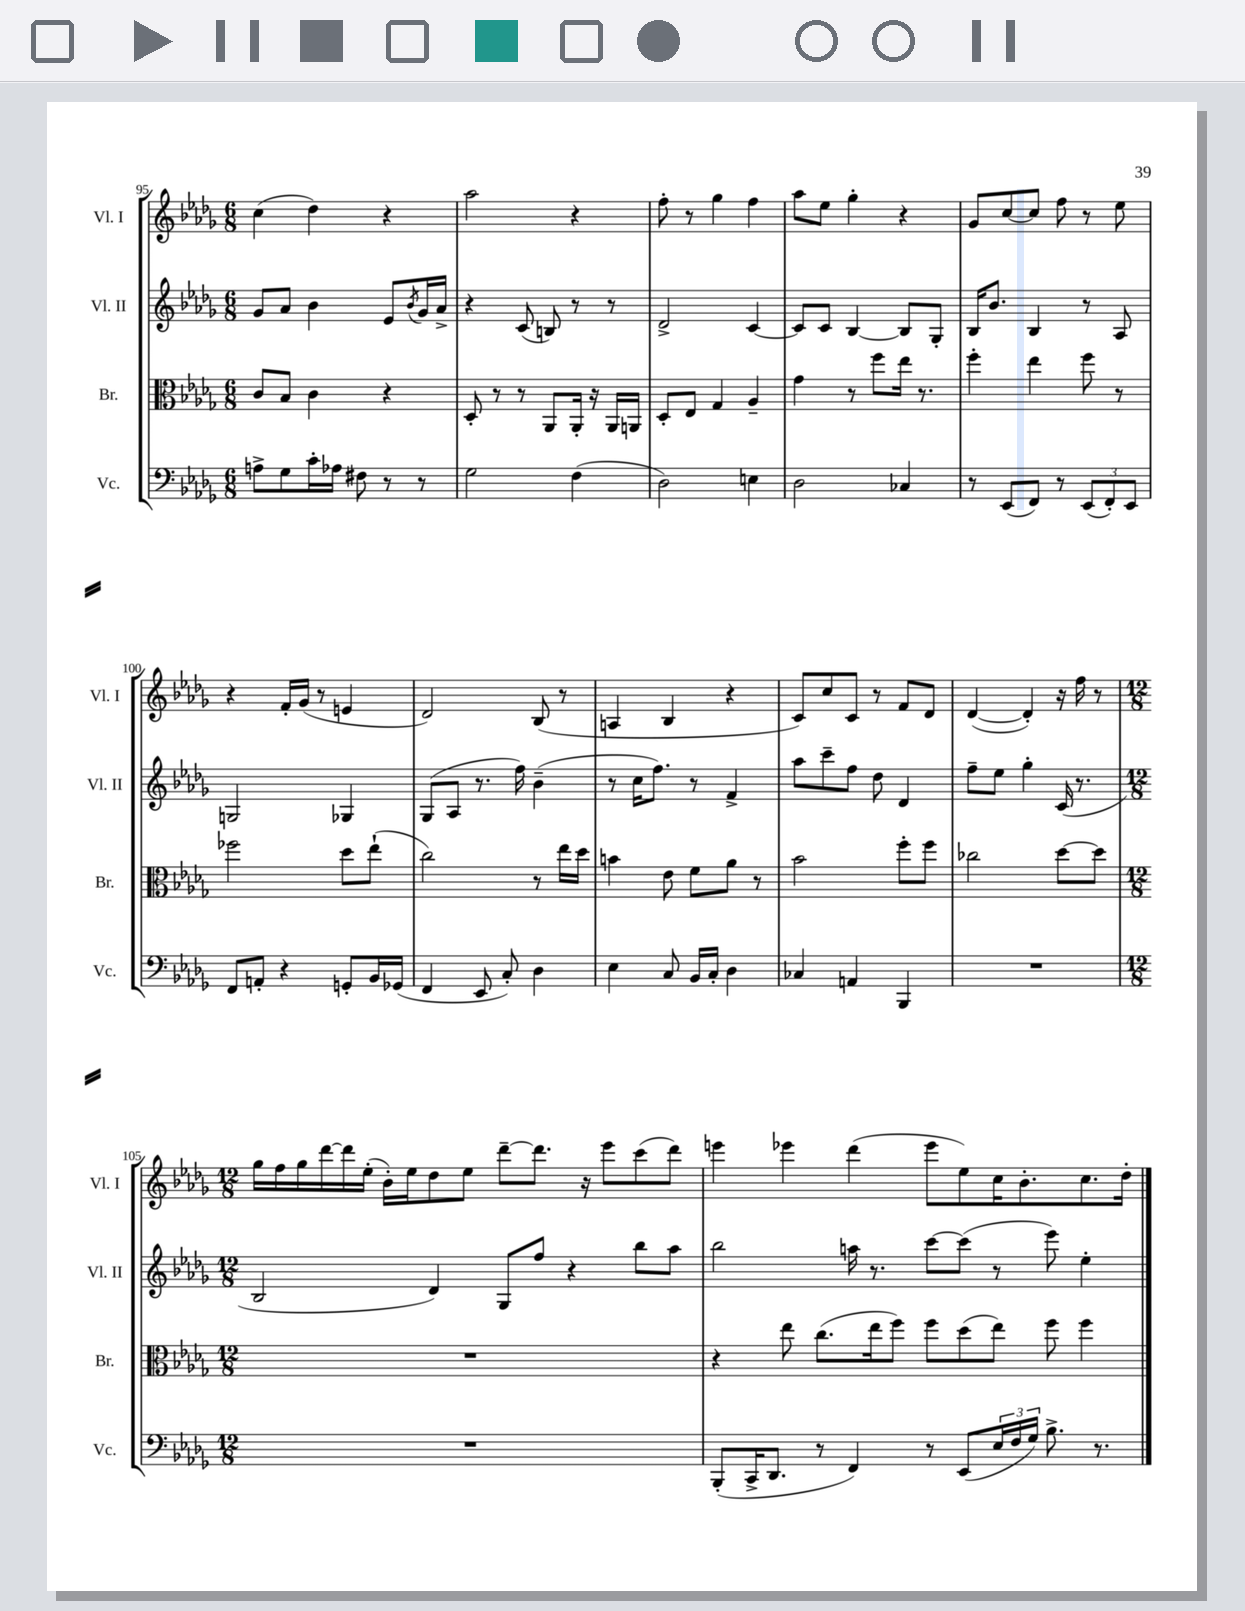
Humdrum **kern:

**kern	**kern	**kern	**kern
*part4	*part3	*part2	*part1
*staff4	*staff3	*staff2	*staff1
*I"Vc.	*I"Br.	*I"Vl. II	*I"Vl. I
*I'Vc.	*I'Br.	*I'Vl. II	*I'Vl. I
*clefF4	*clefC3	*clefG2	*clefG2
*k[b-e-a-d-g-]	*k[b-e-a-d-g-]	*k[b-e-a-d-g-]	*k[b-e-a-d-g-]
*M6/8	*M6/8	*M6/8	*M6/8
=95	=95	=95	=95
8An^\L	8c/L	8g-/L	(4cc\
8G-\	8B-/J	8a-/J	.
16c'\L	4c\	4b-\	4dd-\)
16A-X\JJ	.	.	.
8F#X\	.	.	.
8r	4r	8e-/L	4r
.	.	8qb-/	.
8r	.	16g-/L	.
.	.	16a-^/JJ	.
=96	=96	=96	=96
2G-\	8D-'/	4r	2aa-\
.	8r	.	.
.	8r	(8c/	.
.	8AA-/L	8Bn/)	.
(4F\	16AA-'/Jk	8r	4r
.	16r	.	.
.	16AA-/LL	8r	.
.	16AAn/JJ	.	.
=97	=97	=97	=97
2D-\)	8D-'/L	2d-^/	8ff'\
.	8E-/J	.	8r
.	4G-/	.	4gg-\
4En\	4A-~/	[4c/	4ff\
=98	=98	=98	=98
2D-\	4g-\	8c/L]	8aa-\L
.	.	8c/J	8ee-\J
.	8r	[4B-/	4gg-'\
.	8ff\L	.	.
4C-X/	16ee-\Jk	8B-/L]	4r
.	8.r	.	.
.	.	8G-'/J	.
=99	=99	=99	=99
8r	4ff'\	16B-/KL	8g-/L
.	.	8.b-/J	.
(8EE-/L	.	.	[8cc/
8FF/J)	4ee-\	4B-/	8cc/J]
8r	.	.	8ff\
(12EE-/L	8ff\	8r	8r
12FF'/)	.	.	.
.	8r	8A-/	8ee-\
12EE-/J	.	.	.
!!LO:LB:g=z
=100	=100	=100	=100
8FF/L	2ff-X\	2Gn/	4r
8AAn'/J	.	.	.
4r	.	.	16f'/LL
.	.	.	(16g-/JJ
.	.	.	8r
8GGn'/L	8dd-\L	4G-X/	4en/
16BB-/L	(8ee-`\J	.	.
(16GG-X/JJ	.	.	.
=101	=101	=101	=101
4FF/	2cc\)	(8G-/L	2d-/)
.	.	8A-/J	.
8EE-/	.	8.r	.
8C'/)	.	.	.
.	.	16ff\)	.
4D-\	8r	(4b-~\	(8B-/
.	16ee-\LL	.	8r
.	16dd-\JJ	.	.
=102	=102	=102	=102
4E-\	4bn\	8r	4An/
.	.	16cc\KL	.
.	.	8.ff\J)	.
8C/	8e-\	.	4B-/
16BB-/LL	8f\L	8r	.
16C'/JJ	.	.	.
4D-\	8a-\J	4f^/	4r
.	8r	.	.
=103	=103	=103	=103
4C-X/	2b-\	8aa-\L	8c/L)
.	.	8ccc~\	8cc/
4AAn/	.	8ff\J	8c/J
.	.	8dd-\	8r
4BBB-/	8ff'\L	4d-/	8f/L
.	8ff\J	.	8d-/J
=104	=104	=104	=104
2.r	2cc-X\	8ff~\L	([4d-/
.	.	8ee-\J	.
.	.	4gg-'\	4d-'/])
.	[8dd-\L	(16c/	16r
.	.	8.r	16ff\
.	8dd-\J]	.	8r
!!LO:LB:g=z
=105	=105	=105	=105
*M12/8	*M12/8	*M12/8	*M12/8
1.r	1.r	2B-/	16gg-\LL
.	.	.	16ff\
.	.	.	16gg-\
.	.	.	[16ddd-\
.	.	.	16ddd-\]
.	.	.	(16ee-'\JJ
.	.	.	16b-'\LL)
.	.	.	16ee-\J
.	.	4d-/)	8dd-\
.	.	.	8ee-\J
.	.	8G-/L	[8ddd-~\L
.	.	8ff/J	8.ddd-\J]
.	.	4r	.
.	.	.	16r
.	.	.	8eee-\L
.	.	8bb-\L	(8ccc\
.	.	8aa-\J	8ddd-\J)
=106	=106	=106	=106
(8BBB-'/L	4r	2bb-\	4eeen\
16CC^/K	.	.	.
8.DD-/J	.	.	.
.	8ee-\	.	4eee-X\
8r	(8.cc\L	.	.
4FF/)	.	16aan\	(4ddd-\
.	16ee-\k	8.r	.
.	8ff\J)	.	.
8r	8ff\L	[8ccc\L	8eee-\L
(8EE-/L	(8dd-\	(8ccc\J]	8ee-\)
24E-/L	8ee-\J)	8r	16cc\K
24F/	.	.	.
.	.	.	8.b-'\
24G-/JJ)	.	.	.
8.B-^\	8ff\	8eee-\)	.
.	4ff\	4ee-'\	8.cc\
8.r	.	.	.
.	.	.	16dd-'\Jk
==	==	==	==
*-	*-	*-	*-
